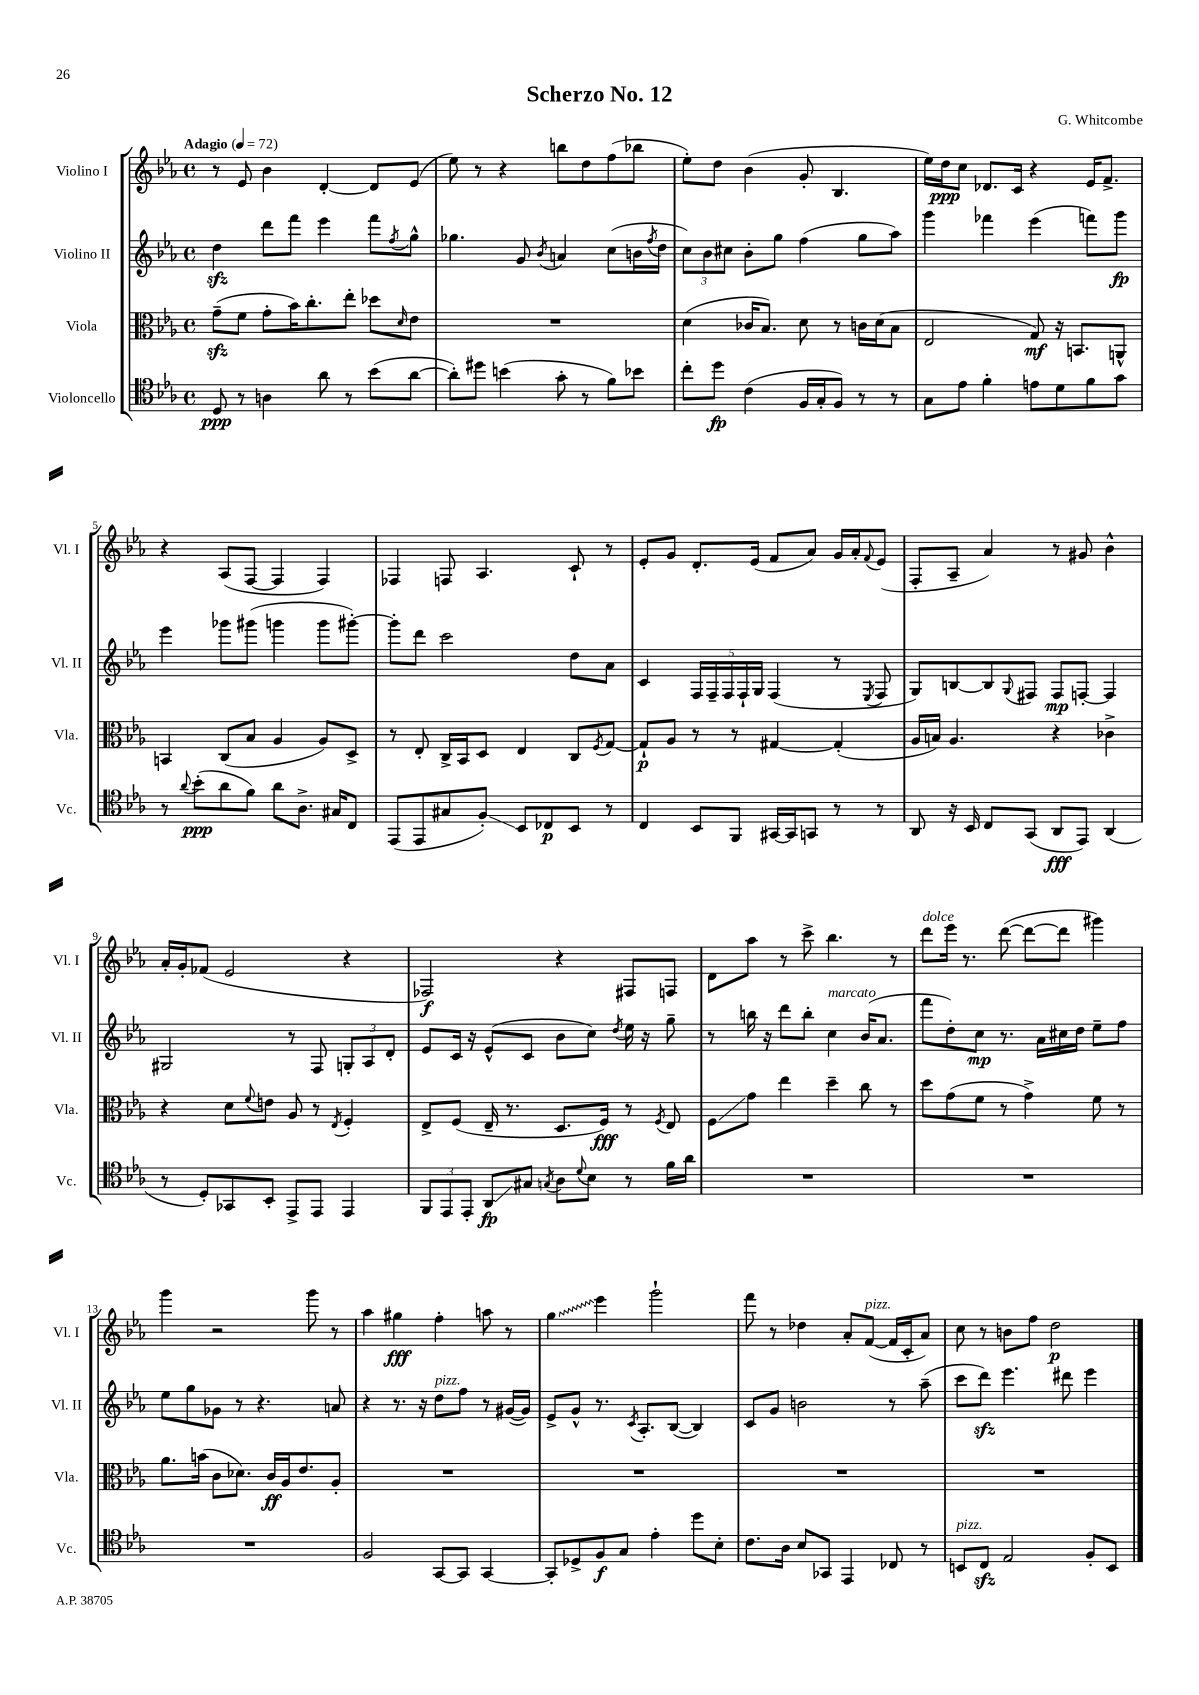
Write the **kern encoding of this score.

**kern	**kern	**kern	**kern
*staff4	*staff3	*staff2	*staff1
*clefC4	*clefC3	*clefG2	*clefG2
*k[b-e-a-]	*k[b-e-a-]	*k[b-e-a-]	*k[b-e-a-]
*M4/4	*M4/4	*M4/4	*M4/4
*met(c)	*met(c)	*met(c)	*met(c)
*MM72	*MM72	*MM72	*MM72
8D/	(8g~\L	4dd\	8r
8r	8f\J	.	8e-/
4A\	8g'\L	8ddd\L	4b-\
.	16b-\K)	8fff\J	.
.	8.cc'\	.	.
8a-\	.	4eee-\	[4d'/
8r	8ee-'\J	.	.
(8b-\L	8dd-\L	8fff\L	8d/]L
.	16qqd/	8qff/	.
[8a-\J	8e-\J	8gg^^\J	(8e-/J
=	=	=	=
8a-'\]L)	1r	4.gg-\	8ee-\)
8dd#\J	.	.	8r
(4b\	.	.	4r
.	.	8g/	.
.	.	8qb-/	.
8g'\	.	4a/	8bb\L
8r	.	.	8dd\
8f\L)	.	(8cc\L	(8ff\
8b-\J	.	16b\L	8bb-\J
.	.	8qff/	.
.	.	16dd\JJ	.
=	=	=	=
8cc'\L	(4d\	12cc\L)	8ee-'\L)
.	.	12b-\	.
8dd\J	.	.	8dd\J
.	.	12cc#\J	.
(4c\	16c-/LK	8b-'\L	(4b-\
.	8.B-/J)	.	.
.	.	8gg\J	.
16F/LL	8d\	(4ff\	8g'/
16G'/J	.	.	.
8F/J)	8r	.	4.B-/
8r	16c\LL	8gg\L	.
.	(16d\J	.	.
8r	8B-\J	8aa-\J)	.
=	=	=	=
8G\L	2E-/	4ggg\	16ee-\LL)
.	.	.	16dd\J
8e-\J	.	.	8cc\J
4f'\	.	4fff-\	8.d-/L
.	.	.	16c/Jk
8e\L	8G/)	(4eee-\	4r
8d\	16r	.	.
.	8.BB/L	.	.
8f\	.	8fff\L)	16e-/LK
.	.	.	8.f^/J
8g\J	8AA^^/J	8ggg\J	.
=	=	=	=
8r	4BB/	4eee-\	4r
8qqa-/	.	.	.
(8b-'\L	.	.	.
8a-\	(8C/L	8ggg-\L	(8A-/L
8f\J)	8B-/J	(8ggg#\J	[8F/J
8a-\L	4A-/	4ggg\	4F/]
8.A-^\J	.	.	.
.	8A-/L)	8ggg\L	4F/)
16G#/LK	.	.	.
8C/J	8D^/J	[8ggg#'\J)	.
=	=	=	=
(8EE-/L	8r	8ggg#'\]L	4F-/
8EE-/	8E-'/	8ddd\J	.
8G#/	16C^/LL	2ccc\	8F/
.	16BB-/J	.	.
8F'/J)	8D/J	.	4.A-/
8BB-/L	4E-/	.	.
8C-/	.	.	.
8BB-/J	8C/L	8dd\L	8c`/
.	8qF/	.	.
8r	[8G/J	8a-\J	8r
=	=	=	=
4C/	8G`/]L	4c/	8e-'/L
.	8A-/J	.	8g/J
8BB-/L	8r	20F/LL	8.d'/L
.	.	20F~/	.
.	.	20F/	.
8FF/J	8r	.	.
.	.	20F`/	.
.	.	.	(16e-/Jk
.	.	20G/JJ	.
[16GG#/LL	[4G#/	(4F/	8f/L
16GG#/]J	.	.	.
8GG/J	.	.	8a-/J)
8r	(4G#'/]	8r	16g/LL
.	.	.	16a-'/J
.	.	8qE-/	8qqf/
8r	.	8F/	(8e-/J
=	=	=	=
8AA-/	16A-/LL	8G/L)	8F'/L
.	16B/JJ)	.	.
16r	4.A-/	[8B/	8A-~/J
16BB-/	.	.	.
8C/L	.	8B/]	4a-/)
.	.	8qqG/	.
(8GG/J	.	8F#/J	.
8AA-/L	4r	8F#/L	8r
8EE-/J)	.	[8F'/J	8g#/
(4AA-/	4c-^\	4F/]	4b-^^\
=	=	=	=
8r	4r	2G#/	16a-'/LL
.	.	.	16g'/J
8D'/L)	.	.	(8f-/J
8GG-/	8d\L	.	2e-/
.	8qqf/	.	.
8BB-'/J	8e\J	.	.
8EE-^/L	8A-/	8r	.
8EE-/J	8r	8F/	.
.	8qE-/	.	.
4EE-/	4F'/	12G'/L	4r
.	.	12A-/	.
.	.	12d'/J	.
=	=	=	=
12FF/L	8E-^/L	8e-/L	2F-/)
12EE-/	.	.	.
.	(8F/J	16c/Jk	.
12EE-'/J	.	.	.
.	.	16r	.
8AA-/L	16E-~/	(8e-^^/L	.
.	8.r	.	.
8G#/J	.	8c/J	.
8qG/	.	.	.
8A-\L	8.D/L	8b-\L	4r
8qqd/	.	.	.
8B-\J	.	8cc\J)	.
.	16F/Jk)	.	.
.	.	8qdd/	.
8r	8r	16ee-\	8F#/L
.	.	16r	.
.	8qF/	.	.
16f\LL	8E-/	8gg~\	8F/J
16a-\JJ	.	.	.
=	=	=	=
1r	8F\L	8r	8d\L
.	8g\J	16bb\	8aa-\J
.	.	16r	.
.	4ee-\	8ddd\L	8r
.	.	8bb'\J	8ccc^\
.	4dd~\	4cc\	4.bb-\
.	8cc\	(16b-/LK	.
.	.	8.a-/J	.
.	8r	.	8r
=	=	=	=
1r	8dd\L	8fff\L	8ddd\L
.	(8g\	8dd'\)	16eee-\Jk
.	.	.	8.r
.	8f\J	8cc\J	.
.	8r	8.r	([8ddd\
.	4g^\)	.	8ddd\_L
.	.	16a-\LL	.
.	.	16cc#\	8ddd\]J
.	.	16dd\JJ	.
.	8f\	8ee-~\L	4ggg#\)
.	8r	8ff\J	.
=	=	=	=
1r	8.a-\L	8ee-\L	4ggg\
.	.	8gg\	.
.	(16b\Jk	.	.
.	8c\L	8g-\J	2r
.	8.d-\J)	8r	.
.	.	4.r	.
.	16c/LL	.	.
.	16A-/J	.	.
.	8.e-/	.	.
.	.	.	8ggg\
.	8A-'/J	8a/	8r
=	=	=	=
2F/	1r	4r	4aa-\
.	.	8.r	4gg#\
.	.	16r	.
[8GG/L	.	8dd\L	4ff'\
8GG/]J	.	8ff\J	.
[4GG/	.	8r	8aa\
.	.	([16g#/LL	8r
.	.	16g#/]JJ)	.
=	=	=	=
8GG'/]L	1r	8e-^/L	4gg\
8D-^/	.	8g^^/J	.
8F/	.	8.r	4eee-\
8G/J	.	.	.
.	.	8qc/	.
.	.	8.A-'/L	.
4e-'\	.	.	2ggg`\
.	.	([8B-/J	.
8dd\L	.	4B-/])	.
8B-'\J	.	.	.
=	=	=	=
8.c\L	1r	8c/L	8fff\
.	.	8g/J	8r
16A-\Jk	.	.	.
8B-/L	.	2b\	4dd-\
8GG-/J	.	.	.
4EE-/	.	.	8a-'/L
.	.	.	([8f/J
8C-/	.	8r	16f/]LL
.	.	.	16c'/J
8r	.	(8aa-~\	8a-/J)
=	=	=	=
8BB/L	1r	8ccc\L	8cc\
8C/J	.	8ddd\J)	8r
2E-/	.	4.eee-\	8b\L
.	.	.	8ff\J
.	.	.	2dd\
.	.	8ddd#\	.
8F'/L	.	4eee-\	.
8BB/J	.	.	.
==	==	==	==
*-	*-	*-	*-
